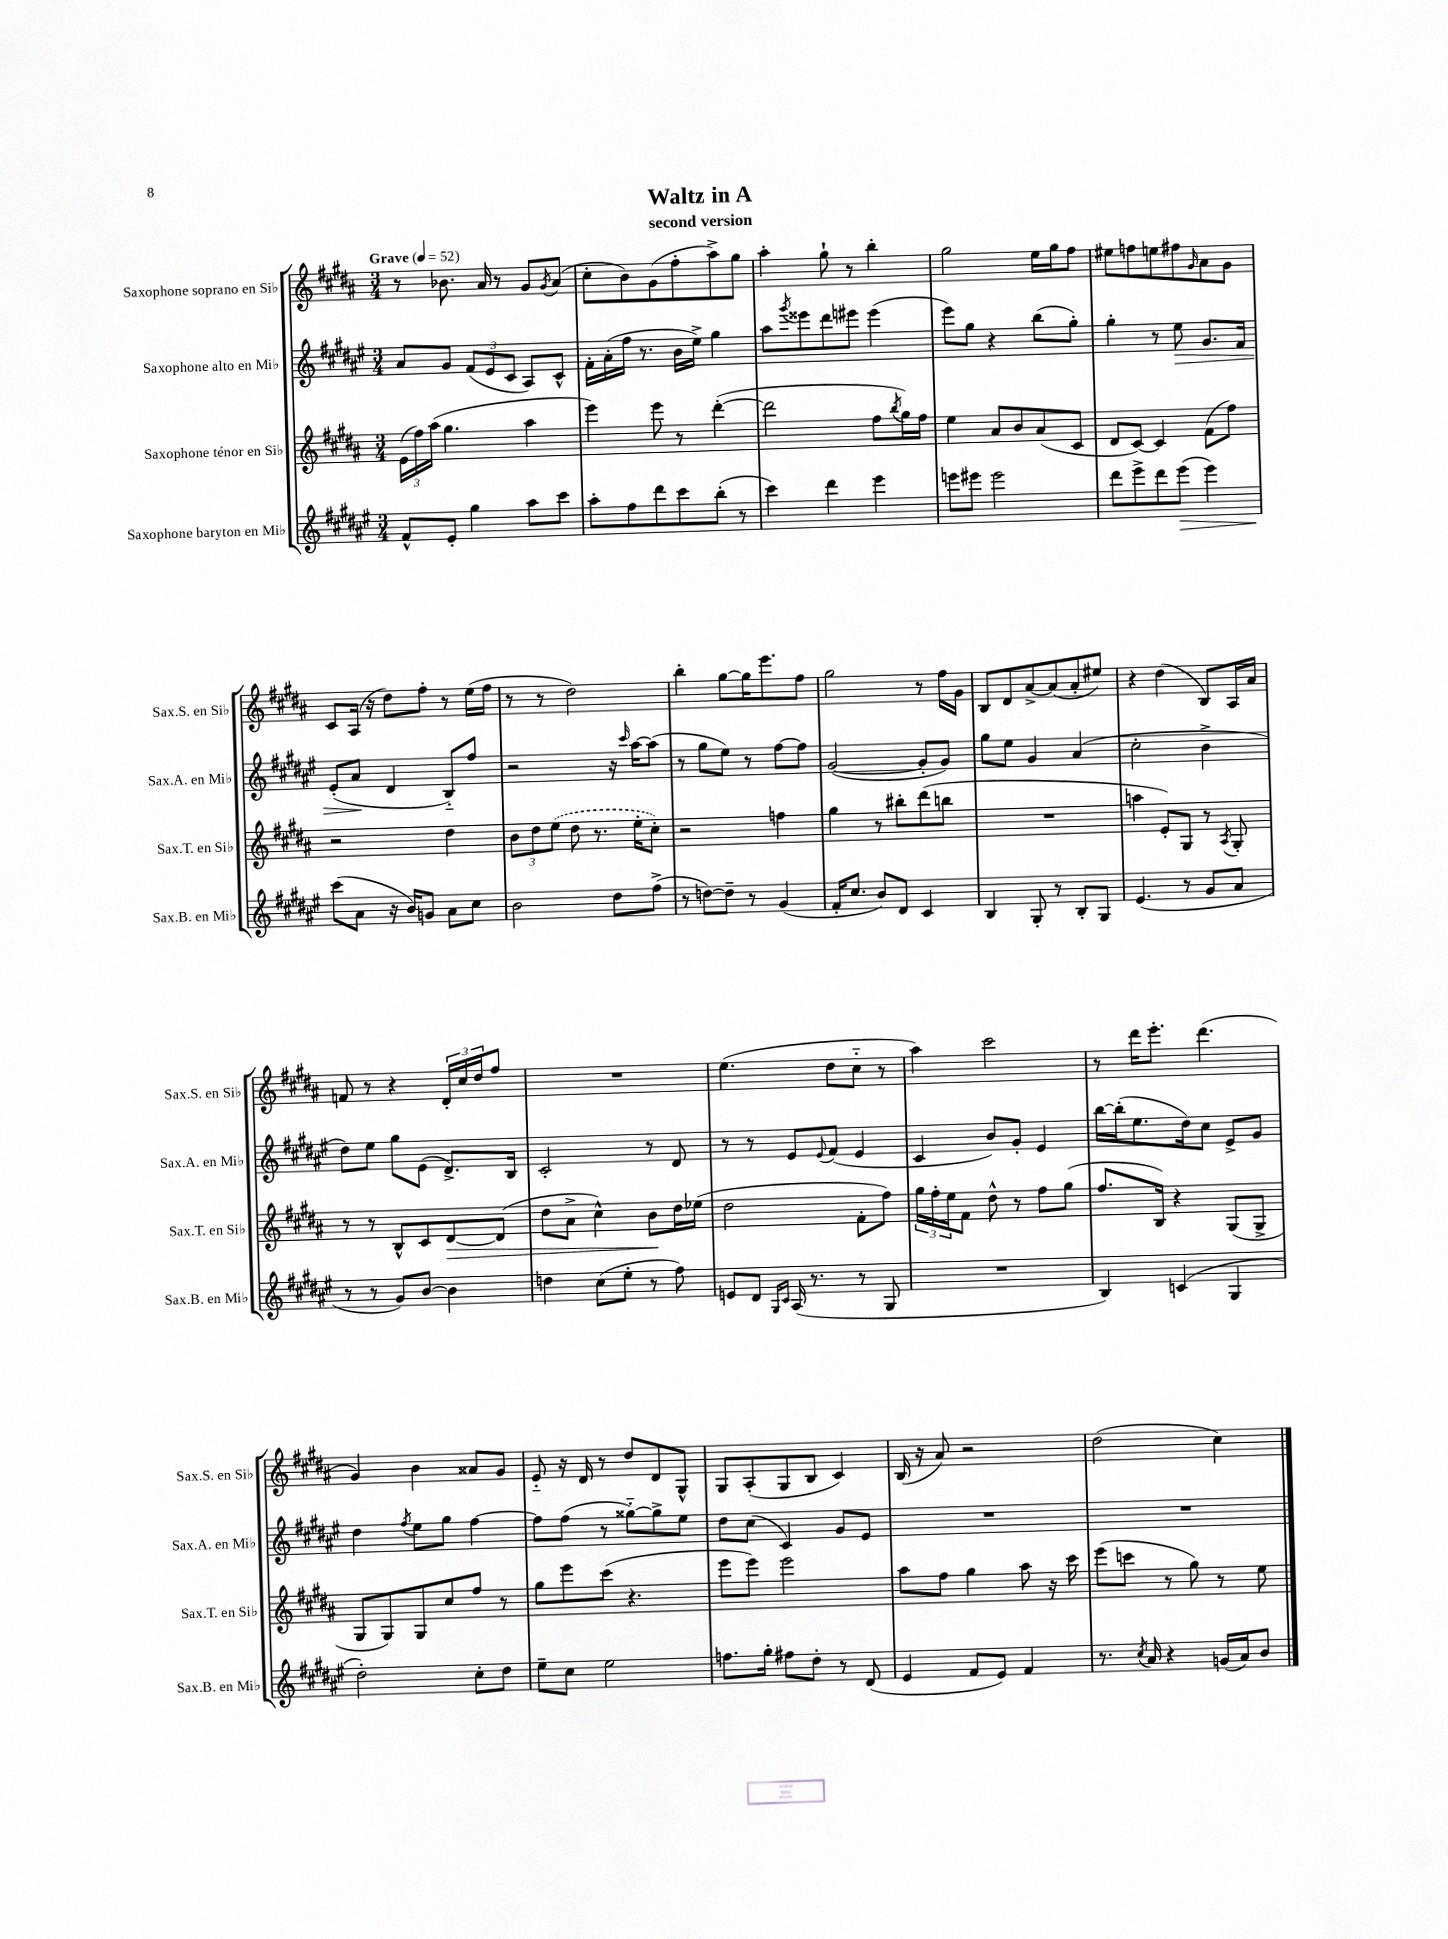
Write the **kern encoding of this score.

**kern	**dynam	**kern	**dynam	**kern	**dynam	**kern
*part4	*part4	*part3	*part3	*part2	*part2	*part1
*staff4	*staff4	*staff3	*staff3	*staff2	*staff2	*staff1
*I"Saxophone baryton en Mi♭	*	*I"Saxophone ténor en Si♭	*	*I"Saxophone alto en Mi♭	*	*I"Saxophone soprano en Si♭
*I'Sax.B. en Mi♭	*	*I'Sax.T. en Si♭	*	*I'Sax.A. en Mi♭	*	*I'Sax.S. en Si♭
*clefG2	*	*clefG2	*	*clefG2	*	*clefG2
*k[f#c#g#d#a#e#]	*	*k[f#c#g#d#a#]	*	*k[f#c#g#d#a#e#]	*	*k[f#c#g#d#a#]
*M3/4	*	*M3/4	*	*M3/4	*	*M3/4
*MM52	*	*MM52	*	*MM52	*	*MM52
=1	=1	=1	=1	=1	=1	=1
!	!	!	!	!	!	!LO:TX:a:B:t=Grave
8f#^^/L	.	(24e\LL	.	8a#/L	.	8r
.	.	24ff#\)	.	.	.	.
.	.	(24aa#\JJ	.	.	.	.
8e#'/J	.	4.gg#\	.	8g#/J	.	8.b-X\
4gg#\	.	.	.	(12f#/L	.	.
.	.	.	.	.	.	16a#/
.	.	.	.	12e#/	.	.
.	.	.	.	.	.	8r
.	.	.	.	12c#/J	.	.
8aa#\L	.	4aa#\	.	8A#/L)	.	8g#/L
.	.	.	.	.	.	8qg#/
8ccc#\J	.	.	.	8c#^^/J	.	(8a#/J
=2	=2	=2	=2	=2	=2	=2
8aa#'\L	.	4eee\)	.	16f#'\LL	.	8cc#'\L
.	.	.	.	(16a#'\	.	.
8ff#\	.	.	.	16ff#\JJ	.	8b\)
.	.	.	.	8.r	.	.
8ddd#\	.	8eee\	.	.	.	(8g#\
8ccc#\	.	8r	.	16b\LL	.	8ff#'\
.	.	.	.	16ee#^\JJ)	.	.
(8bb'\J	.	([4ddd#'\	.	4gg#\	.	8aa#^\)
8r	.	.	.	.	.	8gg#\J
=3	=3	=3	=3	=3	=3	=3
4ccc#\)	.	2ddd#\]	.	8aa#\L	.	4aa#'\
.	.	.	.	8qggg#/	.	.
.	.	.	.	8eee##X\	.	.
4ddd#\	.	.	.	8ddd#\	.	8gg#`\
.	.	.	.	8eee#X\J	.	8r
4eee#\	.	8ff#\L	.	(4eee#\	.	4bb'\
.	.	8qbb/	.	.	.	.
.	.	16gg#\L)	.	.	.	.
.	.	16ff#\JJ	.	.	.	.
=4	=4	=4	=4	=4	=4	=4
8eeen\L	.	4ee\	.	8eee#\L)	.	2gg#\
8eee#X\J	.	.	.	8gg#\J	.	.
2eee#\	.	8a#/L	.	4r	.	.
.	.	8b/	.	.	.	.
.	.	(8a#/	.	(8bb\L	.	16ee\LL
.	.	.	.	.	.	16gg#\J
.	.	8c#/J	.	8gg#'\J)	.	8ff#\J
=5	=5	=5	=5	=5	=5	=5
8ddd#\L	.	8d#/L	.	4gg#'\	.	8ee#X\L
8eee#^\	.	[8c#/J)	.	.	.	8ffn\
8ddd#\	.	4c#/]	.	8r	.	8een\
!	!LO:HP:b	!	!	!	!LO:HP:b	!
(8eee#\J	>	.	.	8ee#\	>	8ff#X\
.	.	.	.	.	.	16qqg#/
4eee#\)	.	(8f#\L	.	8.g#/L	.	8a#\
.	.	8ff#\J)	.	.	.	8g#\J
.	.	.	.	16f#/Jk	.	.
!!LO:LB:g=z
=6	=6	=6	=6	=6	=6	=6
(8ccc#\L	.	2r	.	(8e#'/L	.	8c#/L
8a#\J	]	.	.	8a#/J	.	(16A#/Jk
.	.	.	.	.	.	16r
16r	.	.	.	4d#/	]	8dd#\L)
16b/KL)	.	.	.	.	.	.
8gn/J	.	.	.	.	.	8ff#'\J
8a#\L	.	4dd#\	.	8B/L)	.	8r
8cc#\J	.	.	.	8ff#/J	.	(16ee\LL
.	.	.	.	.	.	16ff#\JJ
=7	=7	=7	=7	=7	=7	=7
2b\	.	12b\L	.	2r	.	8r
.	.	12dd#\	.	.	.	.
.	.	.	.	.	.	8r
.	.	(12ee\J	.	.	.	.
.	.	8dd#\	.	.	.	2dd#\)
.	.	8.r	.	.	.	.
8dd#\L	.	.	.	16r	.	.
.	.	.	.	16qqccc#/	.	.
.	.	16ee'\KL	.	[16aa#\KL	.	.
(8ff#^\J	.	8cc#'\J)	.	(8aa#\J]	.	.
=8	=8	=8	=8	=8	=8	=8
8r	.	2r	.	8r	.	4bb'\
[8ddn\L)	.	.	.	8gg#\L	.	.
8dd~\J]	.	.	.	8ee#\J)	.	[8gg#\L
8r	.	.	.	8r	.	16gg#\K]
.	.	.	.	.	.	8.eee\
(4g#/	.	4ffn\	.	[8ff#\L	.	.
.	.	.	.	8ff#\J]	.	8ff#\J
=9	=9	=9	=9	=9	=9	=9
16f#'/KL	.	4gg#\	.	([2g#/	.	2gg#\
8.cc#/J	.	.	.	.	.	.
8b/L)	.	8r	.	.	.	.
8d#/J	.	8bb#X'\L	.	.	.	.
4c#/	.	(8ddd#\	.	8g#'/L]	.	8r
.	.	8bbn\J	.	8g#/J)	.	16ff#\LL
.	.	.	.	.	.	16g#\JJ
=10	=10	=10	=10	=10	=10	=10
4B/	.	2.r	.	8gg#\L	.	8B/L
.	.	.	.	8ee#\J	.	8d#/
8G#'/	.	.	.	4g#/	.	[8a#^/
8r	.	.	.	.	.	(8a#/]
8B'/L	.	.	.	(4a#/	.	8a#'/
8G#/J	.	.	.	.	.	8ee#X/J)
=11	=11	=11	=11	=11	=11	=11
(4.e#/	.	4aan\	.	2cc#'\	.	4r
.	.	8e'/L)	.	.	.	(4dd#\
8r	.	8G#/J	.	.	.	.
8g#/L	.	8r	.	4b^\	.	8B/L)
.	.	8qA#/	.	.	.	.
8a#/J	.	8G#'/	.	.	.	16A#/L
.	.	.	.	.	.	16a#/JJ
!!LO:LB:g=z
=12	=12	=12	=12	=12	=12	=12
8r	.	8r	.	8dd#\L)	.	8fn/
8r	.	8r	.	8ee#\J	.	8r
8g#/L)	.	8B^^/L	.	8gg#\L	.	4r
[8b/J	.	8c#/	.	(8e#\J	.	.
!	!	!	!LO:HP:b	!	!	!
4b\]	.	[8d#/	>	8.d#^/L)	.	24d#'/LL
.	.	.	.	.	.	24cc#/
.	.	.	.	.	.	24dd#/J
.	.	(8d#/J]	.	.	.	8ff#/J
.	.	.	.	16B/Jk	.	.
=13	=13	=13	=13	=13	=13	=13
4ddn\	.	8dd#\L	.	2c#'/	.	2.r
.	.	8a#^\J	.	.	.	.
(8cc#\L	.	4cc#^^\)	.	.	.	.
8ee#'\J	.	.	.	.	.	.
8r	.	8b\L	.	8r	.	.
8ff#\)	.	16dd#\L	]	8d#/	.	.
.	.	(16ee-X\JJ	.	.	.	.
=14	=14	=14	=14	=14	=14	=14
8en/L	.	2dd#\	.	8r	.	(4.ee\
8d#/J	.	.	.	8r	.	.
16qqG#/LL	.	.	.	.	.	.
16qqc#/JJ	.	.	.	.	.	.
(16A#/	.	.	.	8e#/L	.	.
8.r	.	.	.	.	.	.
.	.	.	.	8qqe#/	.	.
.	.	.	.	(8f#/J	.	8dd#\L
8r	.	8f#'\L	.	4e#/	.	8cc#\J
8G#/	.	8ff#\J)	.	.	.	8r
=15	=15	=15	=15	=15	=15	=15
2.r	.	24gg#\LL	.	4c#/	.	4aa#\)
.	.	24ff#'\	.	.	.	.
.	.	24ee\J	.	.	.	.
.	.	8f#\J	.	.	.	.
.	.	8dd#^^\	.	8b/L)	.	2ccc#\
.	.	8r	.	8g#'/J	.	.
.	.	8ff#\L	.	4e#/	.	.
.	.	(8gg#\J	.	.	.	.
=16	=16	=16	=16	=16	=16	=16
4B/)	.	8.ff#/L	.	[16bb\LL	.	8r
.	.	.	.	(16bb'\J]	.	.
.	.	.	.	8.ee#\	.	16ddd#\KL
.	.	16B/Jk)	.	.	.	8.eee'\J
(4cn/	.	4r	.	.	.	.
.	.	.	.	16dd#\k)	.	.
.	.	.	.	8cc#\J	.	(4.ddd#\
4G#/	.	(8G#/L	.	8e#^/L	.	.
.	.	8G#^/J	.	8g#/J	.	.
!!LO:LB:g=z
=17	=17	=17	=17	=17	=17	=17
2dd#'\)	.	8G#/L	.	4dd#\	.	4g#/)
.	.	8G#/)	.	.	.	.
.	.	.	.	8qff#/	.	.
.	.	8G#/	.	8ee#\L	.	4b\
.	.	8cc#/	.	8gg#\J	.	.
8cc#'\L	.	8ff#/J	.	[4ff#\	.	8a##X/L
8dd#\J	.	8r	.	.	.	8g#/J
=18	=18	=18	=18	=18	=18	=18
8ee#~\L	.	8gg#\L	.	8ff#\L]	.	8e/
8cc#\J	.	8eee\	.	(8ff#\J	.	16r
.	.	.	.	.	.	16d#/
2ee#\	.	(8ccc#\J	.	8r	.	8r
.	.	4.r	.	[8gg##X\L)	.	8dd#/L
.	.	.	.	8gg##^\]	.	8d#/
.	.	.	.	8ee#\J	.	8G#^^/J
=19	=19	=19	=19	=19	=19	=19
8.ffn\L	.	8eee\L	.	8dd#\L	.	8G#/L
.	.	8eee\J)	.	(8cc#\J	.	(8A#'/
16gg#'\Jk	.	.	.	.	.	.
8ff#X\L	.	2eee\	.	4c#/)	.	8G#/
8dd#'\J	.	.	.	.	.	8B/J
8r	.	.	.	8g#/L	.	4c#/)
(8d#/	.	.	.	8e#/J	.	.
=20	=20	=20	=20	=20	=20	=20
4e#/	.	8aa#\L	.	2.r	.	(16B/
.	.	.	.	.	.	16r
.	.	8ff#\J	.	.	.	8a#/)
8f#/L	.	4gg#\	.	.	.	2r
8e#/J)	.	.	.	.	.	.
4f#/	.	8aa#\	.	.	.	.
.	.	16r	.	.	.	.
.	.	16ccc#\	.	.	.	.
=21	=21	=21	=21	=21	=21	=21
8.r	.	(8eee\L	.	2.r	.	(2dd#\
.	.	8cccn\J	.	.	.	.
8qcc#/	.	.	.	.	.	.
16a#/	.	.	.	.	.	.
4r	.	8r	.	.	.	.
.	.	8gg#\)	.	.	.	.
(16gn/LL	.	8r	.	.	.	4cc#\)
16a#/J)	.	.	.	.	.	.
8b/J	.	8ee\	.	.	.	.
==	==	==	==	==	==	==
*-	*-	*-	*-	*-	*-	*-
